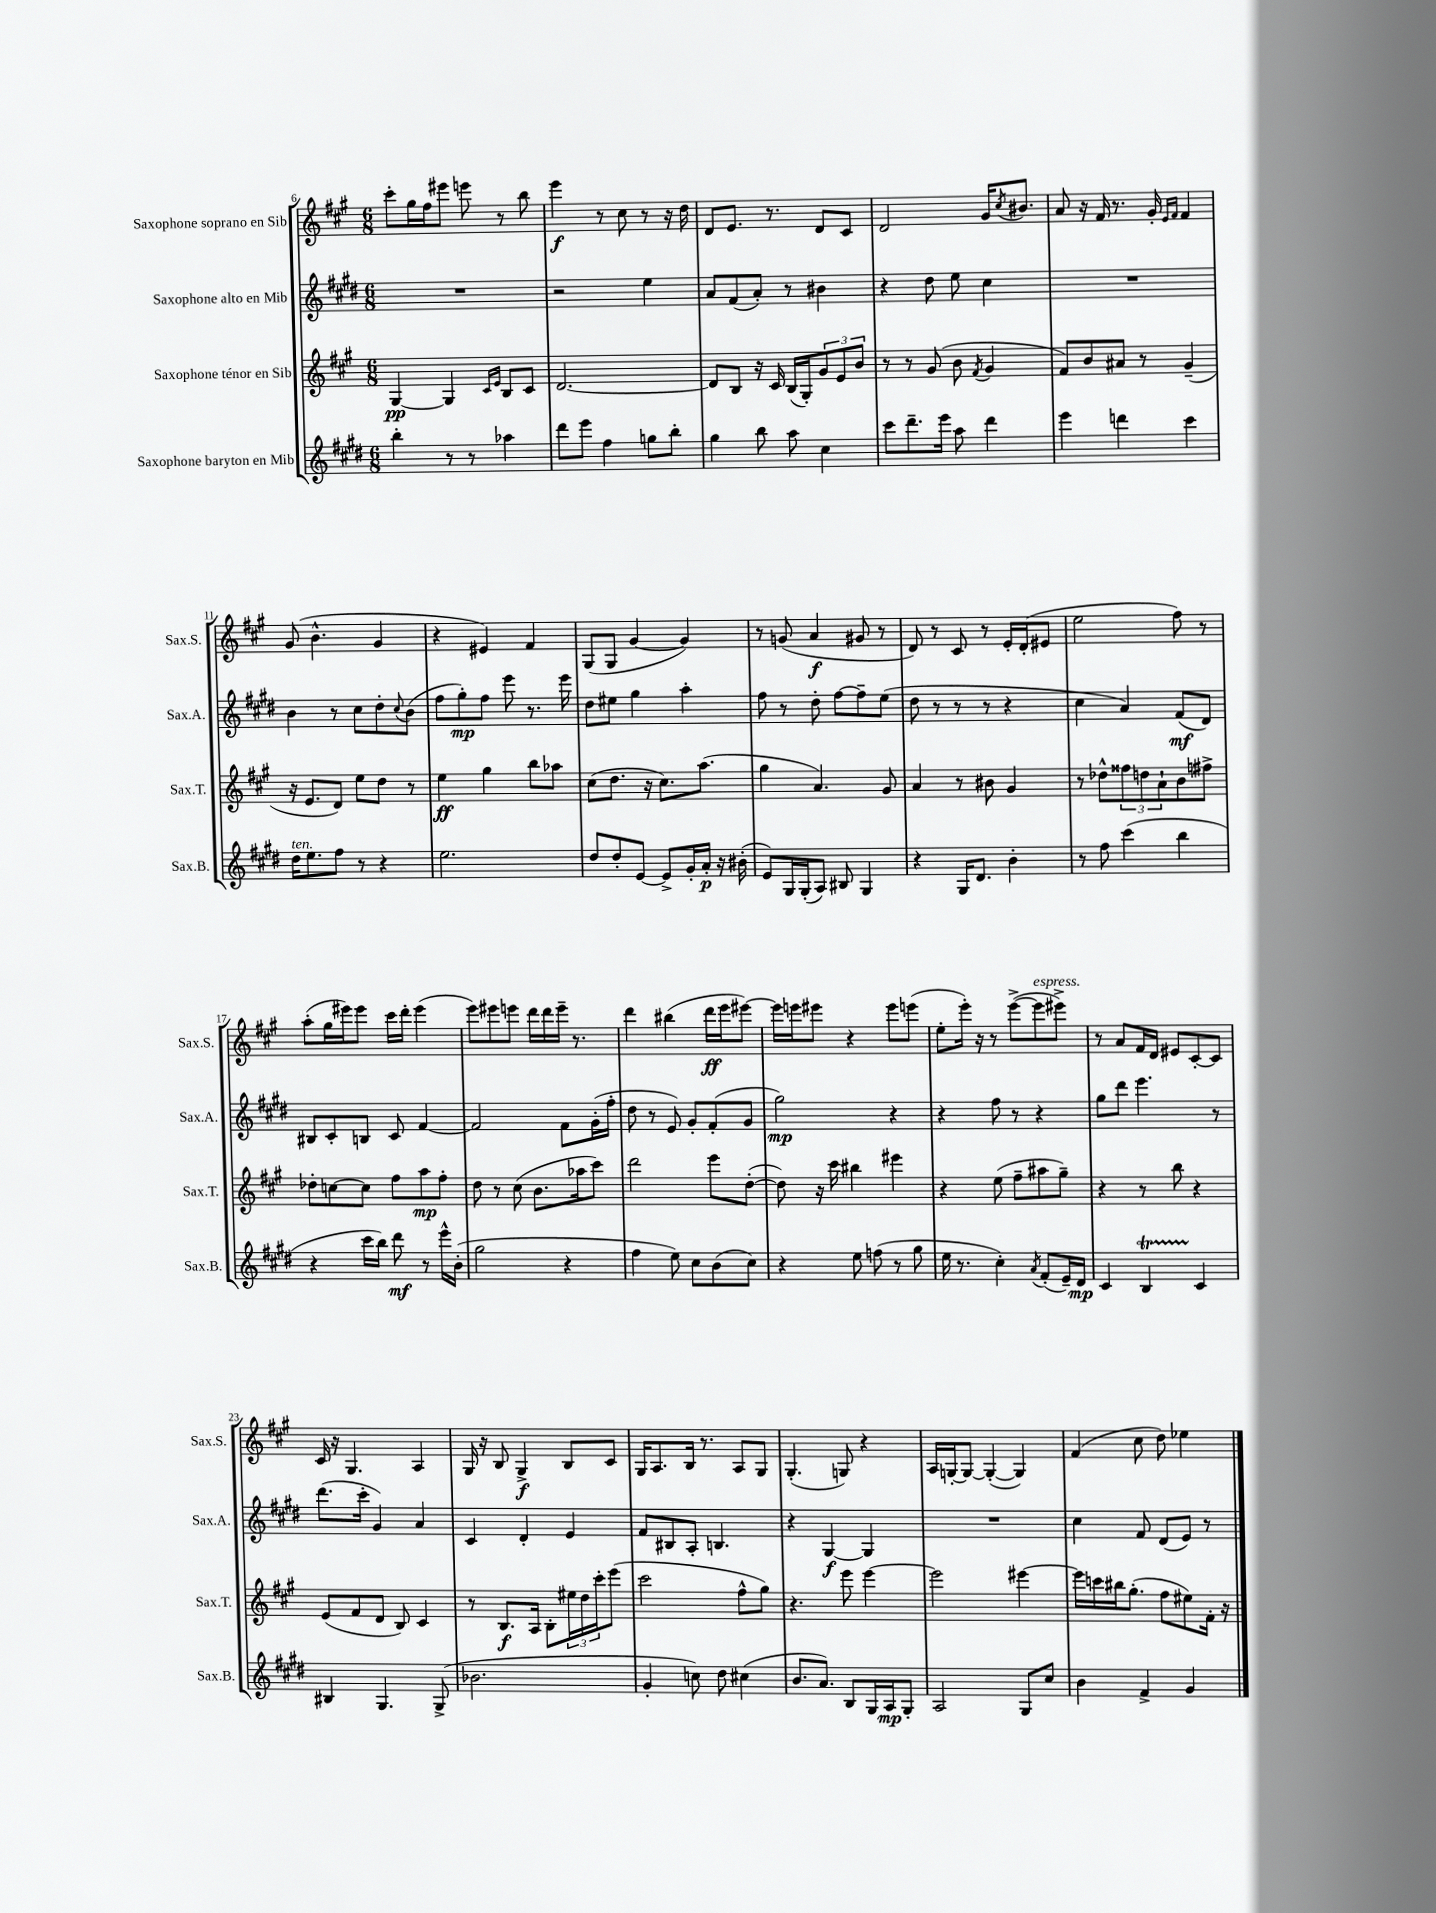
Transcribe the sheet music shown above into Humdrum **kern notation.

**kern	**kern	**kern	**kern
*staff4	*staff3	*staff2	*staff1
*clefG2	*clefG2	*clefG2	*clefG2
*k[f#c#g#d#]	*k[f#c#g#]	*k[f#c#g#d#]	*k[f#c#g#]
*M6/8	*M6/8	*M6/8	*M6/8
4bb'	[4G#	2.r	8ccc#'
.	.	.	16gg#
.	.	.	16ff#
8r	4G#]	.	8eee#
8r	.	.	8eee
.	16qqc#	.	.
.	16qqe	.	.
4aa-	8B	.	8r
.	8c#	.	8bb
=	=	=	=
8ddd#	[2.d	2r	4eee
8eee	.	.	.
4ff#	.	.	8r
.	.	.	8cc#
8gg	.	4ee	8r
8bb'	.	.	16r
.	.	.	16dd
=	=	=	=
4gg#	8d]	8a	8d
.	8B	(8f#	8.e
8bb	16r	8a')	.
.	16c#	.	8.r
8aa	(16B	8r	.
.	16G#')	.	.
4cc#	12g#	4b#	8d
.	12e	.	.
.	.	.	8c#
.	12b	.	.
=	=	=	=
8ccc#	8r	4r	2d
8.ddd#~	8r	.	.
.	(8g#	8dd#	.
16eee	.	.	.
8aa	8b	8ee	.
.	8qf#	.	.
4ddd#	4g#	4cc#	16g#
.	.	.	8qcc#
.	.	.	8.b#
=	=	=	=
4eee	8f#)	2.r	8a
.	8b	.	16r
.	.	.	16f#
4ddd	8a#	.	8.r
.	8r	.	.
.	.	.	16g#'
.	.	.	16qqe
.	.	.	16qqf#
4ccc#	(4g#~	.	4f#
=	=	=	=
16dd#	16r	4b	(8g#
8.ee	8.e	.	.
.	.	.	4.b^^
8ff#	8d)	8r	.
8r	8ee	8cc#	.
4r	8dd	8dd#'	4g#
.	.	8qqcc#	.
.	8r	(8b	.
=	=	=	=
2.ee	4ee	8ff#	4r
.	.	8gg#')	.
.	4gg#	8ff#	4e#)
.	.	8eee	.
.	8bb	8.r	4f#
.	8aa-	.	.
.	.	16eee	.
=	=	=	=
8dd#	(8cc#	8dd#	(8G#
8dd#'	8.dd	8ee#	8G#
[8e	.	4gg#	[4g#
.	16r	.	.
8e^]	8.cc#)	.	.
16g#'	.	4aa'	4g#])
16a'	(8.aa	.	.
16r	.	.	.
(16b#'	.	.	.
=	=	=	=
8e)	4gg#	8ff#	8r
16G#	.	8r	(8g
(16G#'	.	.	.
8A)	4.a)	8dd#'	4a
8B#	.	[8ff#	.
4G#	.	8ff#~]	8g#
.	8g#	(8ee	8r
=	=	=	=
4r	4a	8dd#	8d)
.	.	8r	8r
16G#	8r	8r	8c#
8.d#	.	.	.
.	8b#	8r	8r
4b'	4g#	4r	16e'
.	.	.	(16d'
.	.	.	8e#
=	=	=	=
8r	8r	4cc#	2ee
8ff#	8dd-^^	.	.
(4ccc#	12ff##	4a)	.
.	12dd	.	.
.	12a`	.	.
4bb	8b	(8f#	8ff#)
.	8ff#^	8d#)	8r
=	=	=	=
4r	8dd-'	8B#	(8aa'
.	[8cc	8c#'	16gg#
.	.	.	16eee#)
16ccc#	8cc]	8B	8eee#
16bb)	.	.	.
8ddd#	8ff#	8c#	16ccc#
.	.	.	16ddd'
8r	8aa	[4f#	(4eee#
16eee^^	8ff#'	.	.
(16b'	.	.	.
=	=	=	=
2gg#	8dd	2f#]	8eee)
.	8r	.	8eee#
.	(8cc#	.	8eee
.	8.b	.	16ddd
.	.	.	16ddd
4r	.	8f#	16eee~
.	16aa-	.	8.r
.	8ccc#)	(16g#'	.
.	.	16ff#'	.
=	=	=	=
4ff#	2ddd	8dd#	4ddd
.	.	8r	.
8ee)	.	8e)	(4bb#
8cc#	.	8g#'	.
(8b	8eee	(8f#'	16ddd
.	.	.	16eee
8cc#)	([8dd'	8g#	[8eee#)
=	=	=	=
4r	8dd])	2gg#)	16eee#]
.	.	.	16eee
.	16r	.	8eee#
.	16ccc#	.	.
8ee	4bb#	.	4r
(8ff	.	.	.
8r	4eee#	4r	8eee#
8gg#	.	.	(8eee
=	=	=	=
16ee	4r	4r	8ee'
8.r	.	.	.
.	.	.	16eee')
.	.	.	16r
4cc#')	(8ee	8ff#	8r
.	8ff#~	8r	([8eee^
8qa	.	.	.
(8f#'	8aa#	4r	8eee]
16e~)	8gg#~)	.	8eee#^)
16d#	.	.	.
=	=	=	=
4c#	4r	8gg#	8r
.	.	8ddd#	8a
4B	8r	4.eee	16f#
.	.	.	16d
.	8bb	.	8e#
4c#	4r	.	[8c#'
.	.	8r	8c#]
=	=	=	=
4B#	(8e	(8.ddd#	16c#
.	.	.	16r
.	8f#	.	4.G#
.	.	16ccc#'	.
4.G#	8d	4g#)	.
.	8B)	.	.
.	4c#	4a	4A
(8G#^	.	.	.
=	=	=	=
2.b-	8r	4c#	16G#
.	.	.	16r
.	8.B	.	8B
.	.	4d#'	4G#^
.	16A	.	.
.	8B'	.	.
.	24ee#	4e	8B
.	24dd	.	.
.	24ccc#'	.	.
.	(8eee	.	8c#
=	=	=	=
4g#'	2ccc#	8f#	16G#
.	.	.	8.A
.	.	8B#	.
8cc)	.	8A'	16B
.	.	.	8.r
8dd#	.	4.B	.
(4cc#	8ff#^^	.	8A
.	8gg#)	.	8G#
=	=	=	=
8.b	4.r	4r	(4.G#'
8.a)	.	.	.
.	.	[4G#	.
8B	8eee	.	8G)
16G#	[4eee	4G#]	4r
16A	.	.	.
8G#'	.	.	.
=	=	=	=
2A	2eee]	2.r	16A
.	.	.	[16G'
.	.	.	8G_
.	.	.	(4G'_
8G#	[4eee#	.	4G])
8cc#	.	.	.
=	=	=	=
4b	16eee#]	4cc#	(4f#
.	16ccc	.	.
.	16bb#	.	.
.	(8.gg#'	.	.
4f#^	.	8f#	8cc#
.	8ff#	(8d#	8dd)
4g#	8ee#)	8e)	4ee-
.	16f#'	8r	.
.	16r	.	.
==	==	==	==
*-	*-	*-	*-
